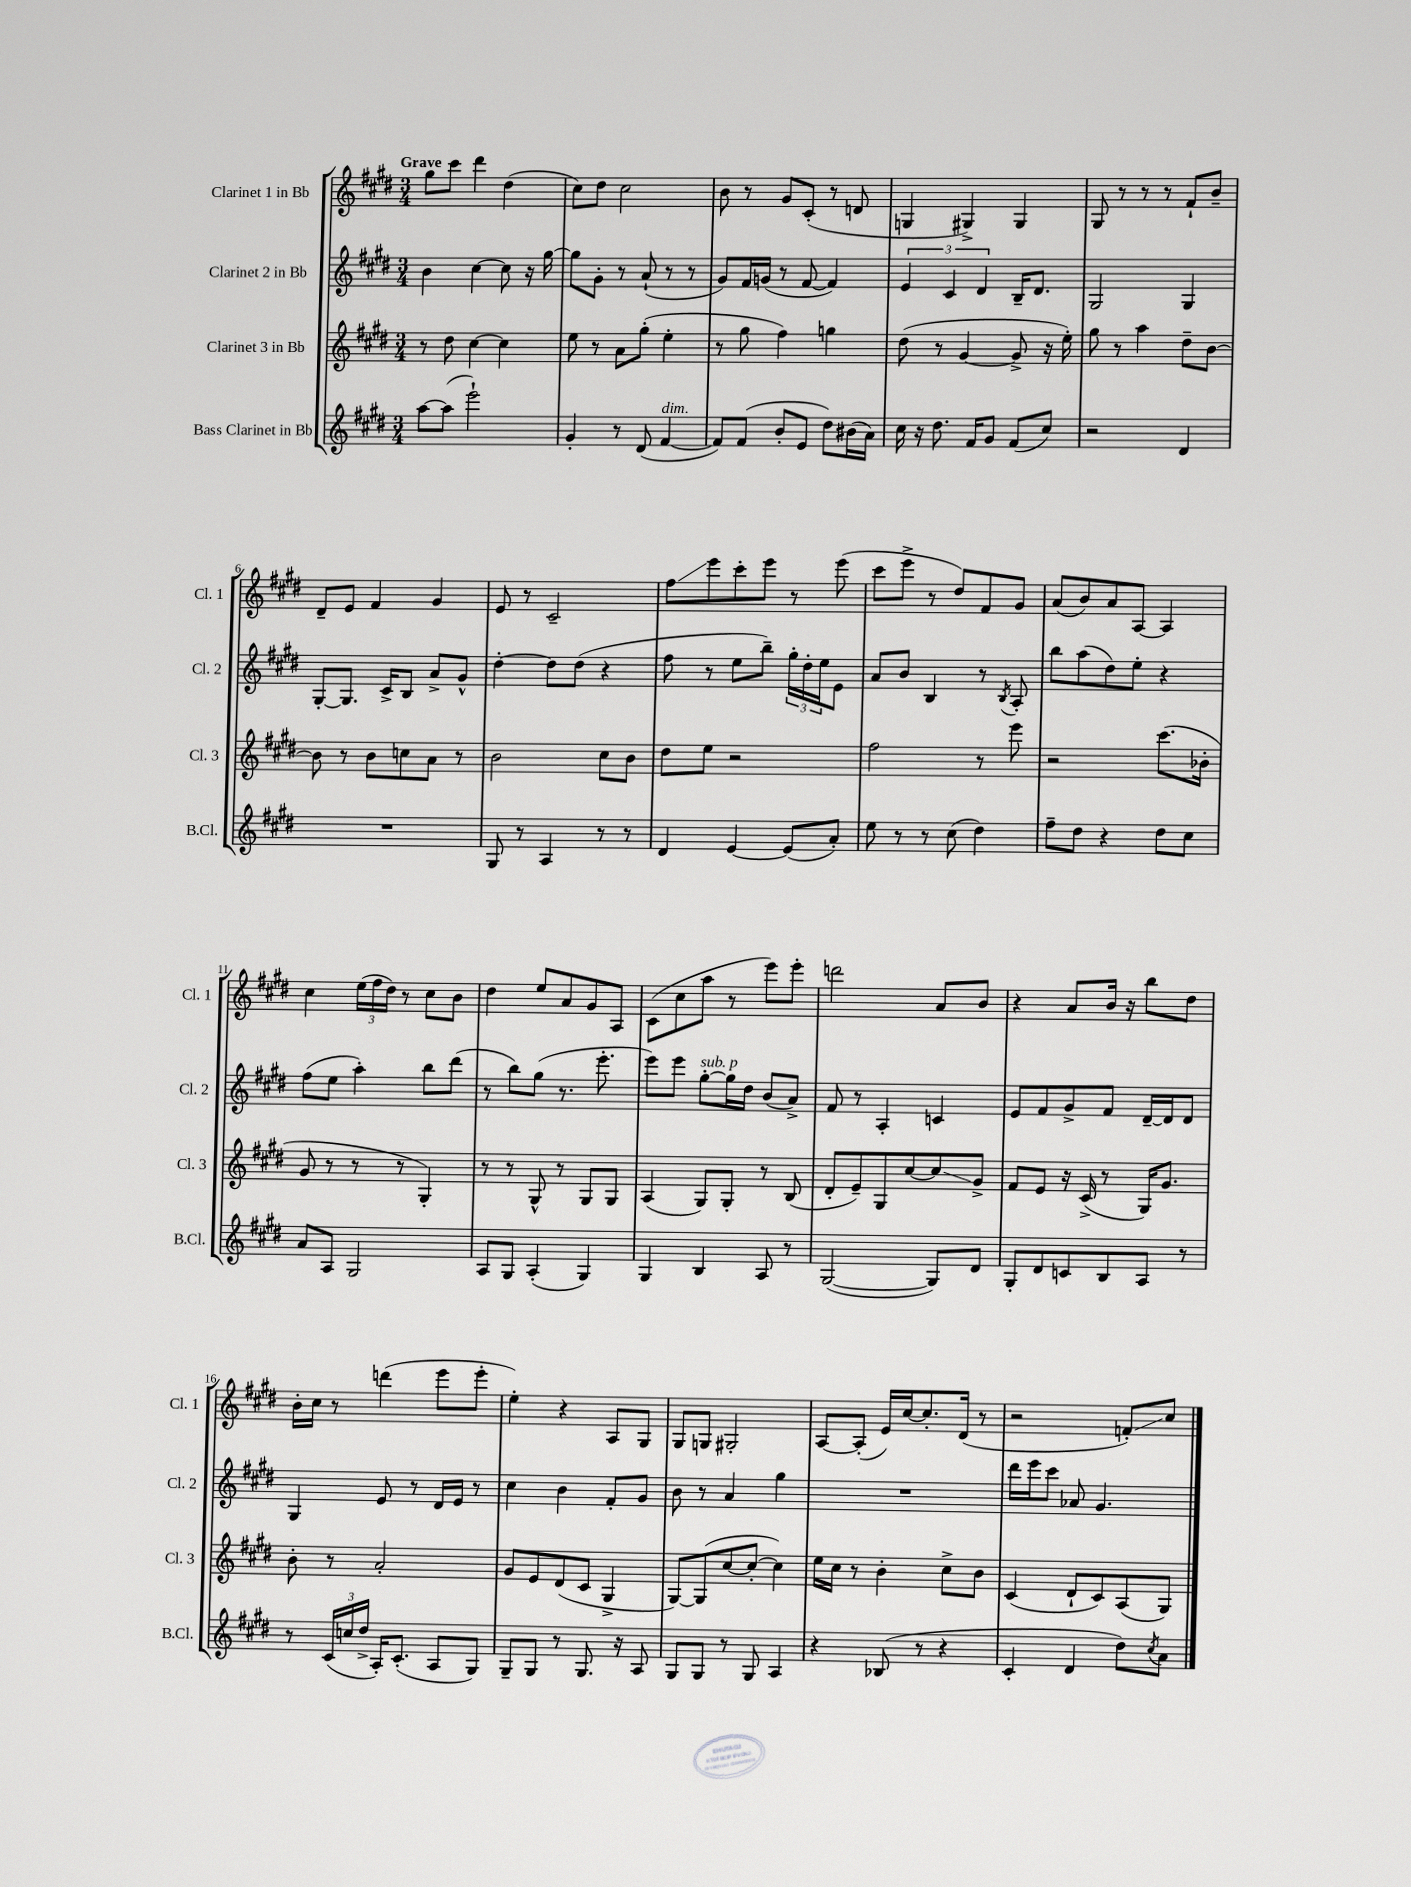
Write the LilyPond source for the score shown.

<<
\new StaffGroup <<
\new Staff = "s0" \with { instrumentName = "Clarinet 1 in Bb" shortInstrumentName = "Cl. 1" } {
    \clef treble \key e \major \numericTimeSignature \time 3/4 \tempo "Grave"
    gis''8 cis'''8 dis'''4 dis''4( |
    cis''8) dis''8 cis''2 |
    b'8 r8 gis'8 cis'8-.( r8 d'8 |
    g4 gis4->) gis4 |
    gis8 r8 r8 r8 fis'8-! b'8-- |
    dis'8-- e'8 fis'4 gis'4 |
    e'8 r8 cis'2-- |
    fis''8\glissando e'''8 cis'''8-. e'''8 r8 e'''8( |
    cis'''8 e'''8-> r8 dis''8) fis'8 gis'8 |
    a'8( b'8) a'8 a8~ a4 |
    cis''4 \tuplet 3/2 { e''16( fis''16 dis''16) } r8 cis''8 b'8 |
    dis''4 e''8 a'8 gis'8 a8 |
    cis'8( cis''8 a''8 r8 e'''8) e'''8-. |
    d'''2 a'8 b'8 |
    r4 a'8 b'16 r16 b''8 dis''8 |
    b'16-. cis''16 r8 d'''4( e'''8 e'''8-. |
    e''4-.) r4 a8 gis8 |
    gis8 g8 gis2-. |
    a8~ a8-.( e'16) cis''16~ cis''8.-. dis'16( r8 |
    r2 f'8-.\glissando) cis''8 \bar "|." |
}
\new Staff = "s1" \with { instrumentName = "Clarinet 2 in Bb" shortInstrumentName = "Cl. 2" } {
    \clef treble \key e \major \numericTimeSignature \time 3/4
    b'4 cis''4~ cis''8 r16 gis''16~ |
    gis''8 gis'8-. r8 a'8-!( r8 r8 |
    gis'8) fis'16 g'16( r8 fis'8~ fis'4) |
    \tuplet 3/2 { e'4 cis'4 dis'4 } b16-- dis'8. |
    gis2 gis4 |
    gis8~-. gis8. cis'16-> b8 a'8-> gis'8-^ |
    dis''4~-. dis''8 dis''8( r4 |
    fis''8 r8 e''8 b''8--) \tuplet 3/2 { gis''16-. dis''16-. e''16 } e'8 |
    a'8 b'8 b4 r8 \acciaccatura { b8 } a8-. |
    b''8 a''8( dis''8) e''8-. r4 |
    fis''8( e''8 a''4-.) b''8 dis'''8( |
    r8 b''8) gis''8( r8. e'''8.-. |
    e'''8) e'''8 gis''8~-.^\markup { \italic "sub. p" } gis''16 dis''16 b'8( a'8->) |
    fis'8 r8 a4-. c'4 |
    e'8 fis'8 gis'8-> fis'8 dis'16~-- dis'16 dis'8 |
    gis4 e'8 r8 dis'16 e'16 r8 |
    cis''4 b'4 fis'8-. gis'8 |
    b'8 r8 a'4 gis''4 |
    R2. |
    dis'''16 e'''16 cis'''8 aes'8 gis'4. \bar "|." |
}
\new Staff = "s2" \with { instrumentName = "Clarinet 3 in Bb" shortInstrumentName = "Cl. 3" } {
    \clef treble \key e \major \numericTimeSignature \time 3/4
    r8 dis''8 cis''4~ cis''4 |
    e''8 r8 a'8 gis''8-.( e''4-. |
    r8 gis''8 fis''4) g''4 |
    dis''8( r8 gis'4~ gis'8-> r16 e''16-.) |
    gis''8 r8 a''4 dis''8-- b'8~ |
    b'8 r8 b'8 c''8 a'8 r8 |
    b'2 cis''8 b'8 |
    dis''8 e''8 r2 |
    fis''2 r8 e'''8 |
    r2 cis'''8.( bes'16-. |
    gis'8 r8 r8 r8 gis4-.) |
    r8 r8 gis8-^ r8 gis8 gis8 |
    a4( gis8) gis8-. r8 b8( |
    dis'8-. e'8--) gis8 cis''8~ cis''8\glissando gis'8-> |
    fis'8 e'8 r16 cis'16->( r8 gis16) gis'8. |
    b'8-. r8 a'2-. |
    gis'8 e'8 dis'8( cis'8 gis4-> |
    gis8~) gis8( cis''8~ cis''8~-. cis''4) |
    e''16 cis''16 r8 b'4-. cis''8-> b'8 |
    cis'4( dis'8-! cis'8) a8( gis8) \bar "|." |
}
\new Staff = "s3" \with { instrumentName = "Bass Clarinet in Bb" shortInstrumentName = "B.Cl." } {
    \clef treble \key e \major \numericTimeSignature \time 3/4
    a''8~ a''8( e'''2-!) |
    gis'4-. r8 dis'8( fis'4~^\markup { \italic "dim." } |
    fis'8) fis'8( b'8-. e'8 dis''8) bis'16( a'16) |
    cis''16 r16 dis''8. fis'16 gis'8 fis'8( cis''8) |
    r2 dis'4 |
    R2. |
    gis8 r8 a4 r8 r8 |
    dis'4 e'4~ e'8( a'8-.) |
    e''8 r8 r8 cis''8( dis''4) |
    fis''8-- dis''8 r4 dis''8 cis''8 |
    a'8 a8 gis2 |
    a8 gis8 a4-.( gis4) |
    gis4 b4 a8 r8 |
    gis2~( gis8) dis'8 |
    gis8-. dis'8 c'8 b8 a8 r8 |
    r8 \tuplet 3/2 { cis'16( c''16 dis''16-> } a16-.) cis'8.-.( a8 gis8) |
    gis8-- gis8 r8 gis8. r16 a8 |
    gis8 gis8 r8 gis8 a4 |
    r4 bes8( r8 r4 |
    cis'4-. dis'4 dis''8) \acciaccatura { cis''8 } a'8 \bar "|." |
}
>>
>>
